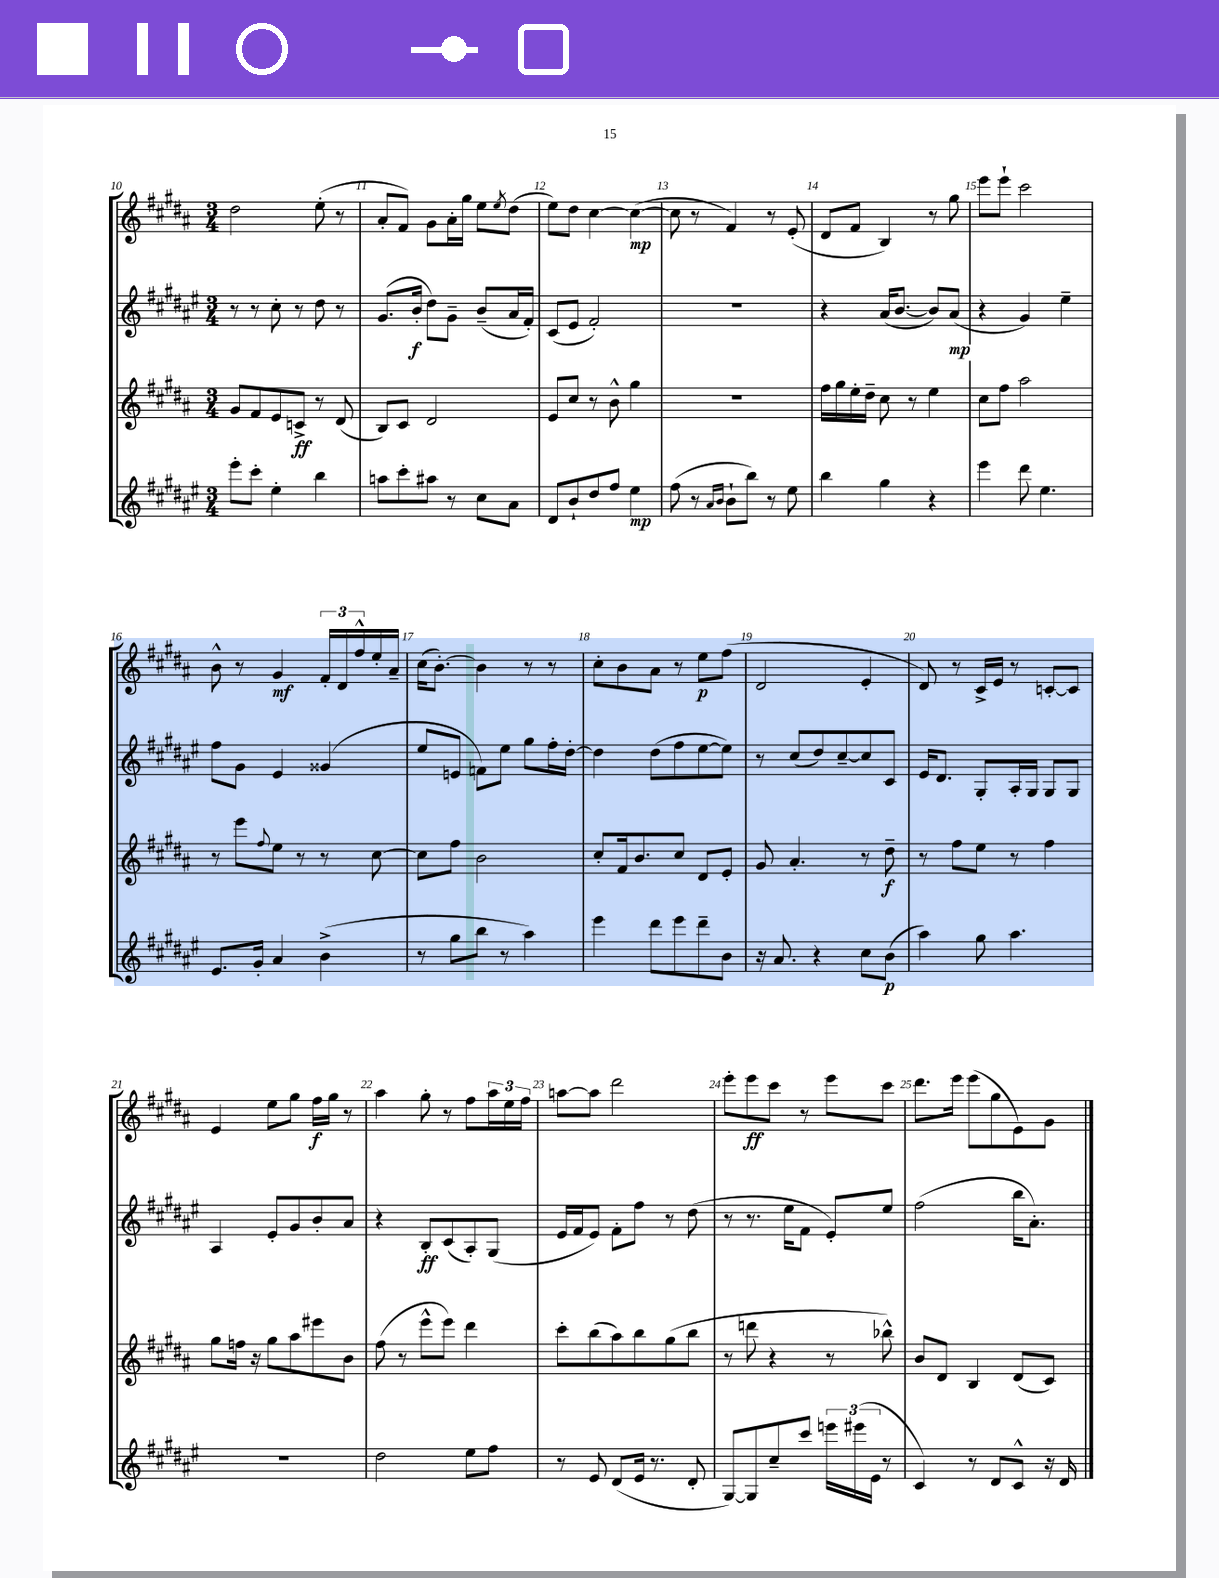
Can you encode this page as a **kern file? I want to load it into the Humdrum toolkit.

**kern	**dynam	**kern	**dynam	**kern	**dynam	**kern	**dynam
*part4	*part4	*part3	*part3	*part2	*part2	*part1	*part1
*staff4	*staff4	*staff3	*staff3	*staff2	*staff2	*staff1	*staff1
*clefG2	*	*clefG2	*	*clefG2	*	*clefG2	*
*k[f#c#g#d#a#e#]	*	*k[f#c#g#d#a#]	*	*k[f#c#g#d#a#e#]	*	*k[f#c#g#d#a#]	*
*M3/4	*	*M3/4	*	*M3/4	*	*M3/4	*
=10	=10	=10	=10	=10	=10	=10	=10
8eee#'\L	.	8g#/L	.	8r	.	2dd#\	.
8ccc#'\J	.	8f#/	.	8r	.	.	.
4ee#'\	.	8e/	.	8cc#'\	.	.	.
.	.	8cn^/J	ff	8r	.	.	.
4bb\	.	8r	.	8dd#\	.	(8ee'\	.
.	.	(8d#/	.	8r	.	8r	.
=11	=11	=11	=11	=11	=11	=11	=11
8aan\L	.	8B/L)	.	(8.g#/L	.	8a#'/L	.
8ccc#'\	.	8c#/J	.	.	.	8f#/J)	.
.	.	.	.	16b'/Jk	f	.	.
8aa#X\J	.	2d#/	.	8dd#\L)	.	8g#\L	.
8r	.	.	.	8g#~\J	.	16a#'\L	.
.	.	.	.	.	.	16gg#\JJ	.
8cc#\L	.	.	.	(8b~/L	.	8ee\L	.
.	.	.	.	.	.	8qee/	.
8a#\J	.	.	.	16a#/L	.	(8dd#\J	.
.	.	.	.	16f#'/JJ)	.	.	.
=12	=12	=12	=12	=12	=12	=12	=12
8d#/L	.	8e/L	.	(8c#/L	.	8ee\L)	.
8b`/	.	8cc#/J	.	8e#/J	.	8dd#\J	.
8dd#/	.	8r	.	2f#'/)	.	[4cc#\	.
8ff#/J	.	8b^^\	.	.	.	.	.
4ee#\	mp	4gg#\	.	.	.	(4cc#\_	mp
=13	=13	=13	=13	=13	=13	=13	=13
(8ff#\	.	2.r	.	2.r	.	8cc#\]	.
8r	.	.	.	.	.	8r	.
16qqa#/LL	.	.	.	.	.	.	.
16qqb/JJ	.	.	.	.	.	.	.
8b`\L	.	.	.	.	.	4f#/)	.
8bb\J)	.	.	.	.	.	.	.
8r	.	.	.	.	.	8r	.
8ee#\	.	.	.	.	.	(8e'/	.
=14	=14	=14	=14	=14	=14	=14	=14
4bb\	.	16ff#\LL	.	4r	.	8d#/L	.
.	.	16gg#\	.	.	.	.	.
.	.	16ee'\	.	.	.	8f#/J	.
.	.	16dd#~\JJ	.	.	.	.	.
4gg#\	.	8cc#\	.	(16a#/KL	.	4B/)	.
.	.	.	.	[8.b/J	.	.	.
.	.	8r	.	.	.	.	.
4r	.	4ee\	.	8b/L])	.	8r	.
.	.	.	.	(8a#/J	mp	8gg#\	.
=15	=15	=15	=15	=15	=15	=15	=15
4eee#\	.	8cc#\L	.	4r	.	8eee\L	.
.	.	8ff#\J	.	.	.	8eee`\J	.
8ddd#\	.	2aa#\	.	4g#/)	.	2ccc#\	.
4.ee#\	.	.	.	.	.	.	.
.	.	.	.	4ee#~\	.	.	.
!!LO:LB:g=z
=16	=16	=16	=16	=16	=16	=16	=16
8.e#/L	.	8r	.	8ff#\L	.	8b^^\	.
.	.	8eee\L	.	8g#\J	.	8r	.
16g#'/Jk	.	.	.	.	.	.	.
.	.	8qqff#/	.	.	.	.	.
4a#/	.	8ee\J	.	4e#/	.	4g#/	mf
.	.	8r	.	.	.	.	.
(4b^\	.	8r	.	(4g##X/	.	24f#'/LL	.
.	.	.	.	.	.	24d#/	.
.	.	.	.	.	.	24ff#^^/	.
.	.	[8cc#\	.	.	.	16ee'/	.
.	.	.	.	.	.	16a#~/JJ	.
=17	=17	=17	=17	=17	=17	=17	=17
8r	.	8cc#\L]	.	8ee#/L	.	(16cc#\KL	.
.	.	.	.	.	.	[8.b'\J)	.
8gg#\L	.	8ff#\J	.	8en/J	.	.	.
8bb\J	.	2b\	.	8fn\L)	.	4b\]	.
8r	.	.	.	8ee#\J	.	.	.
4aa#\)	.	.	.	8gg#\L	.	8r	.
.	.	.	.	16ff#'\L	.	8r	.
.	.	.	.	[16dd#'\JJ	.	.	.
=18	=18	=18	=18	=18	=18	=18	=18
4eee#\	.	8cc#'/L	.	4dd#\]	.	8cc#'\L	.
.	.	16f#/k	.	.	.	8b\	.
.	.	8.b/	.	.	.	.	.
8ddd#\L	.	.	.	(8dd#\L	.	8a#\J	.
8eee#\	.	8cc#/J	.	8ff#\	.	8r	.
8ddd#~\	.	8d#/L	.	[8ee#\	.	8ee\L	p
8b\J	.	8e'/J	.	8ee#\J])	.	(8ff#\J	.
=19	=19	=19	=19	=19	=19	=19	=19
16r	.	8g#/	.	8r	.	2d#/	.
8.a#/	.	.	.	.	.	.	.
.	.	4.a#'/	.	(8cc#/L	.	.	.
4r	.	.	.	8dd#/)	.	.	.
.	.	.	.	[8cc#~/	.	.	.
8cc#\L	.	8r	.	8cc#/]	.	4e'/	.
(8b\J	p	8dd#~\	f	8c#/J	.	.	.
=20	=20	=20	=20	=20	=20	=20	=20
4aa#\)	.	8r	.	16e#/KL	.	8d#/)	.
.	.	.	.	8.d#/J	.	.	.
.	.	8ff#\L	.	.	.	8r	.
8gg#\	.	8ee\J	.	8G#'/L	.	16c#^/LL	.
.	.	.	.	.	.	16e/JJ	.
4.aa#\	.	8r	.	16A#'/L	.	8r	.
.	.	.	.	16G#/JJ	.	.	.
.	.	4ff#\	.	8G#/L	.	[8cn'/L	.
.	.	.	.	8G#/J	.	8c/J]	.
!!LO:LB:g=z
=21	=21	=21	=21	=21	=21	=21	=21
2.r	.	8gg#\L	.	4A#/	.	4e/	.
.	.	16ffn\Jk	.	.	.	.	.
.	.	16r	.	.	.	.	.
.	.	8gg#\L	.	8e#'/L	.	8ee\L	.
.	.	8aa#\	.	8g#/	.	8gg#\J	.
.	.	8eee#X\	.	8b'/	.	16ff#\LL	f
.	.	.	.	.	.	16gg#\JJ	.
.	.	8b\J	.	8a#/J	.	8r	.
=22	=22	=22	=22	=22	=22	=22	=22
2dd#\	.	(8ff#\	.	4r	.	4aa#\	.
.	.	8r	.	.	.	.	.
.	.	8eee^^\L	.	8B'/L	ff	8gg#'\	.
.	.	8eee\J)	.	(8c#/	.	8r	.
8ee#\L	.	4ddd#\	.	8A#'/)	.	8ff#\L	.
8ff#\J	.	.	.	(8G#/J	.	24aa#\L	.
.	.	.	.	.	.	24ee\	.
.	.	.	.	.	.	24ff#\JJ	.
=23	=23	=23	=23	=23	=23	=23	=23
8r	.	8ccc#'\L	.	16e#/LL	.	[8aan\L	.
.	.	.	.	16f#/J	.	.	.
8e#/	.	(8bb\	.	8e#/J)	.	8aa\J]	.
(8d#/L	.	8aa#\)	.	8f#'\L	.	2ddd#\	.
16e#/Jk	.	8bb\	.	8ff#\J	.	.	.
8.r	.	.	.	.	.	.	.
.	.	(8gg#\	.	8r	.	.	.
8d#'/	.	8bb\J	.	(8dd#\	.	.	.
=24	=24	=24	=24	=24	=24	=24	=24
[8G#/L)	.	8r	.	8r	.	8eee'\L	.
8G#/]	.	8dddn\	.	8.r	.	8eee\	ff
8cc#~/	.	4r	.	.	.	8ccc#\J	.
.	.	.	.	16ee#\KL	.	.	.
8ccc#/J	.	.	.	8f#\J	.	8r	.
24eeen\LL	.	8r	.	8e#'/L)	.	8eee\L	.
(24eee#X\	.	.	.	.	.	.	.
24e#\JJ	.	.	.	.	.	.	.
8r	.	8bb-X^^\)	.	8ee#/J	.	8ccc#\J	.
=25	=25	=25	=25	=25	=25	=25	=25
4c#/)	.	8b/L	.	(2ff#\	.	8.ddd#\L	.
.	.	8d#/J	.	.	.	.	.
.	.	.	.	.	.	16eee\Jk	.
8r	.	4B/	.	.	.	(8eee\L	.
8d#/L	.	.	.	.	.	8gg#\	.
8c#^^/J	.	(8d#/L	.	16bb\KL	.	8e\)	.
.	.	.	.	8.a#'\J)	.	.	.
16r	.	8c#/J)	.	.	.	8g#\J	.
16d#/	.	.	.	.	.	.	.
==	==	==	==	==	==	==	==
*-	*-	*-	*-	*-	*-	*-	*-
